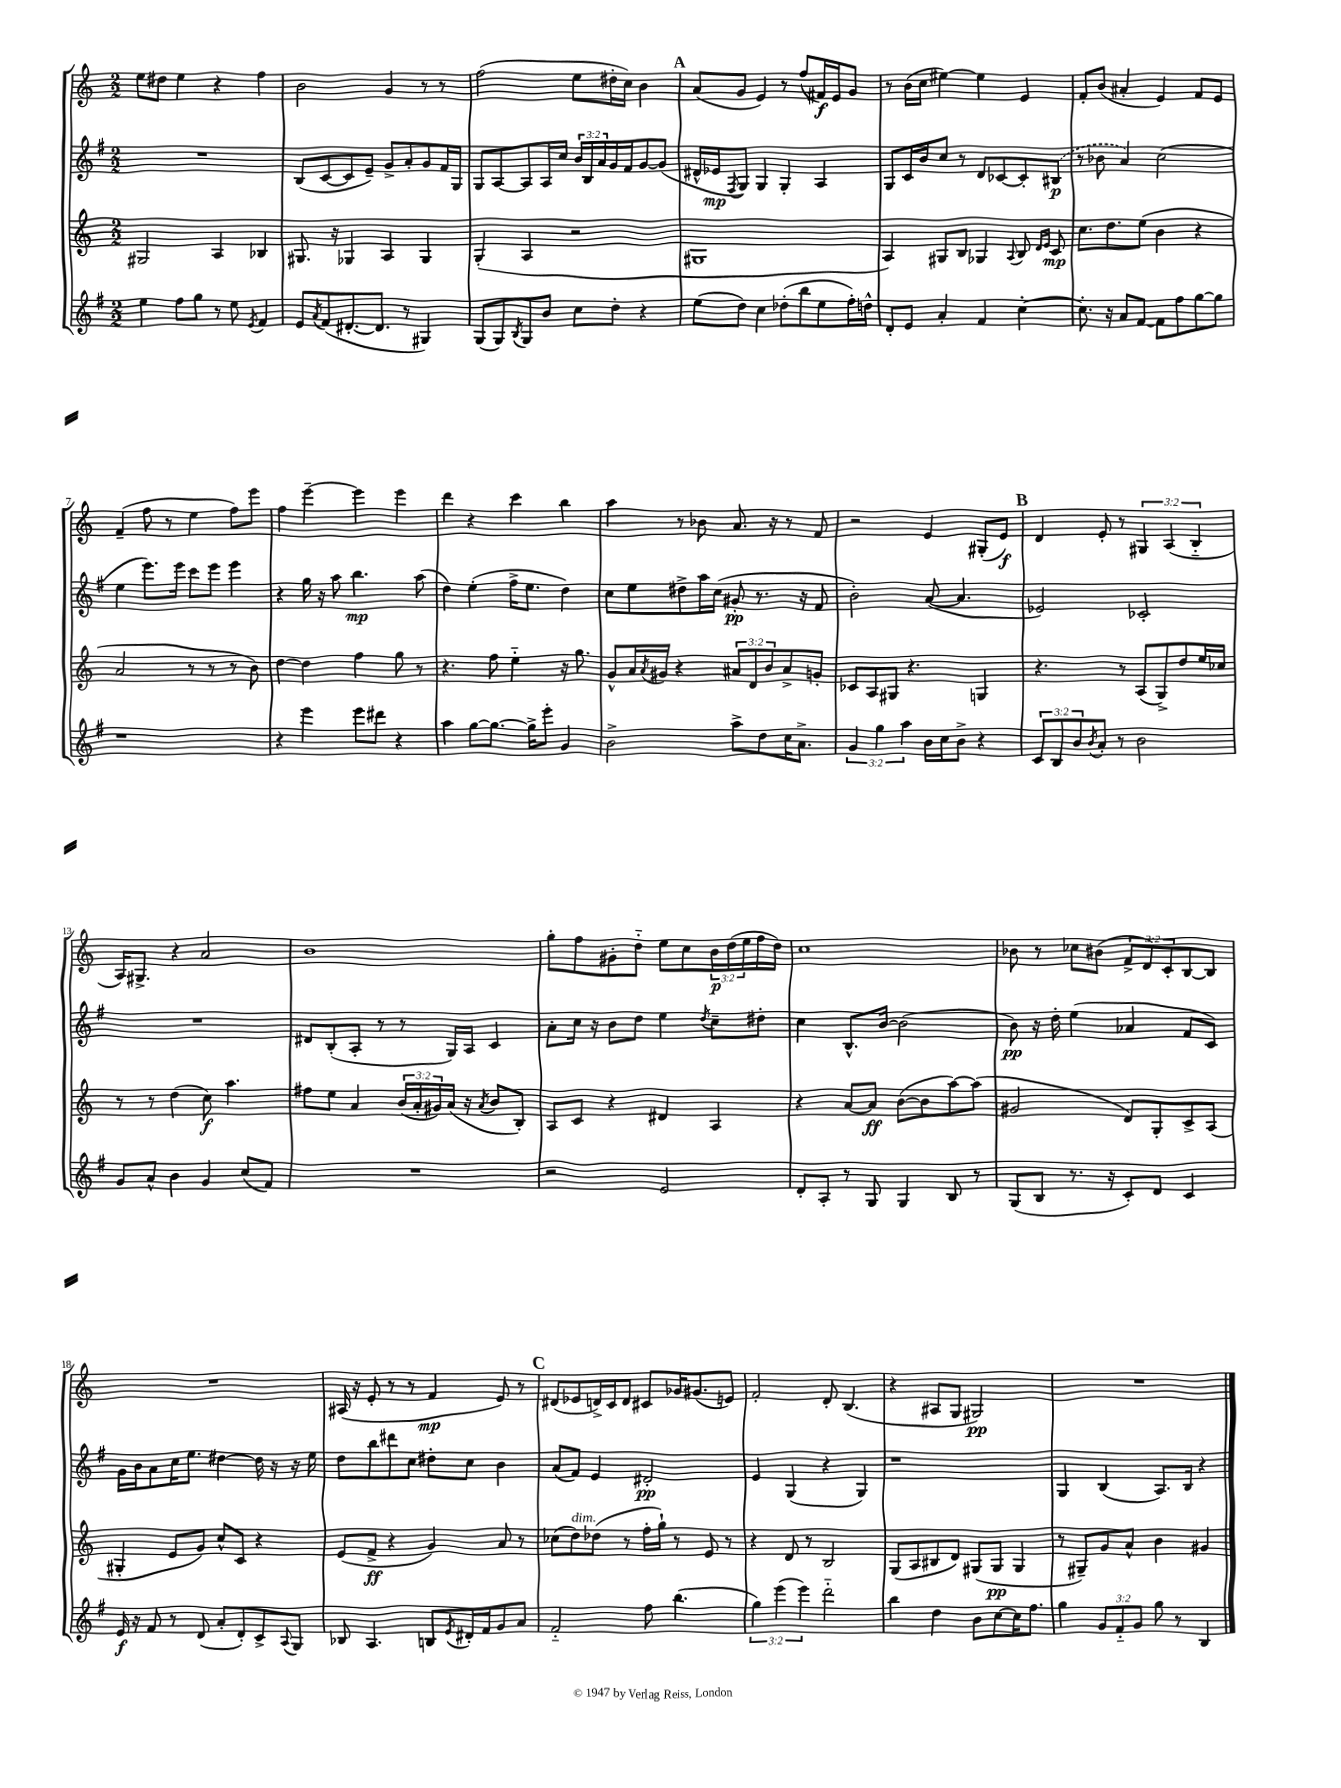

**kern	**dynam	**kern	**dynam	**kern	**dynam	**kern	**dynam
*part4	*part4	*part3	*part3	*part2	*part2	*part1	*part1
*staff4	*staff4	*staff3	*staff3	*staff2	*staff2	*staff1	*staff1
*clefG2	*	*clefG2	*	*clefG2	*	*clefG2	*
*k[f#]	*	*k[]	*	*k[f#]	*	*k[]	*
*M2/2	*	*M2/2	*	*M2/2	*	*M2/2	*
=1	=1	=1	=1	=1	=1	=1	=1
4ee\	.	2G#X/	.	1r	.	8ee\L	.
.	.	.	.	.	.	8dd#X\J	.
8ff#\L	.	.	.	.	.	4ee\	.
8gg\J	.	.	.	.	.	.	.
8r	.	4A/	.	.	.	4r	.
8ee\	.	.	.	.	.	.	.
8qe/	.	.	.	.	.	.	.
4f#/	.	4B-X/	.	.	.	4ff\	.
=2	=2	=2	=2	=2	=2	=2	=2
8e/L	.	8.G#X/	.	(8B/L	.	2b\	.
8qa/	.	.	.	.	.	.	.
(8f#/	.	.	.	[8c/	.	.	.
.	.	16r	.	.	.	.	.
[8.d#X'/	.	4G-X/	.	8c/]	.	.	.
.	.	.	.	8e~/J)	.	.	.
8.d#/J]	.	.	.	.	.	.	.
.	.	4A/	.	8g^/L	.	4g/	.
8r	.	.	.	8a'/	.	.	.
4G#X/)	.	4G-/	.	8g/	.	8r	.
.	.	.	.	16f#/L	.	8r	.
.	.	.	.	16G/JJ	.	.	.
=3	=3	=3	=3	=3	=3	=3	=3
(8G/L	.	(4G'/	.	8G/L	.	(2ff\	.
8G/)	.	.	.	[8A/	.	.	.
8qB/	.	.	.	.	.	.	.
8G/	.	4A/	.	8A/]	.	.	.
8b/J	.	.	.	16A/L	.	.	.
.	.	.	.	16cc/JJ	.	.	.
8cc\L	.	2r	.	24b/LL	.	8ee\L	.
.	.	.	.	24B/	.	.	.
.	.	.	.	24a/	.	.	.
8dd'\J	.	.	.	16g/	.	16dd#X'\L	.
.	.	.	.	16f#/J	.	16cc\JJ)	.
4r	.	.	.	[8g/	.	4b\	.
.	.	.	.	(8g/J]	.	.	.
!!LO:REH:place=s1:t=A
=4	=4	=4	=4	=4	=4	=4	=4
(8ee\L	.	1G#X	.	16d#X^^/LL	.	(8a/L	.
.	.	.	.	16e-X/J	mp	.	.
.	.	.	.	8qF#/	.	.	.
8dd\J)	.	.	.	8G/J)	.	8g/J	.
4cc\	.	.	.	4G/	.	4e/)	.
(8dd-X'\L	.	.	.	4G'/	.	8r	.
8bb\	.	.	.	.	.	(8ff/L	.
8ee\	.	.	.	4A/	.	16f#X/L)	f
.	.	.	.	.	.	16e/J	.
16ff#'\L)	.	.	.	.	.	8g/J	.
16ddn^^\JJ	.	.	.	.	.	.	.
=5	=5	=5	=5	=5	=5	=5	=5
8d'/L	.	4A/)	.	8G/L	.	8r	.
8e/J	.	.	.	16c/L	.	(16b\LL	.
.	.	.	.	16b/J	.	16cc\JJ	.
4a'/	.	8G#X/L	.	8cc/J	.	[4ee#X\)	.
.	.	8B/J	.	8r	.	.	.
4f#/	.	4G-X/	.	8d/L	.	4ee#\]	.
.	.	.	.	[8c-X/	.	.	.
.	.	8qqA/	.	.	.	.	.
[4cc'\	.	8B/	.	8c-'/]	.	4e/	.
.	.	16qqd/LL	.	.	.	.	.
.	.	16qqe/JJ	.	.	.	.	.
.	.	8c/	mp	(8B#X/J	p	.	.
=6	=6	=6	=6	=6	=6	=6	=6
8.cc'\]	.	8.cc\L	.	8r	.	8f'/L	.
.	.	.	.	8b-X\	.	(8b/J	.
16r	.	8.dd\	.	.	.	.	.
8a/L	.	.	.	4a/)	.	4a#X'/	.
[8f#/J	.	(8ee\J	.	.	.	.	.
8f#\L]	.	4b\	.	(2cc\	.	4e/)	.
8ff#\	.	.	.	.	.	.	.
[8gg\	.	4r	.	.	.	8f/L	.
8gg\J]	.	.	.	.	.	8e/J	.
!!LO:LB:g=z
=7	=7	=7	=7	=7	=7	=7	=7
1r	.	2a/	.	4ee\	.	(4f~/	.
.	.	.	.	8.eee\L)	.	8ff\	.
.	.	.	.	.	.	8r	.
.	.	.	.	16eee\Jk	.	.	.
.	.	8r	.	8ccc\L	.	4ee\	.
.	.	8r	.	8eee\J	.	.	.
.	.	8r	.	4eee\	.	8ff\L)	.
.	.	8b\)	.	.	.	8eee\J	.
=8	=8	=8	=8	=8	=8	=8	=8
4r	.	[4dd\	.	4r	.	4ff\	.
4eee\	.	4dd\]	.	16gg\	.	[4eee~\	.
.	.	.	.	16r	.	.	.
.	.	.	.	8aa\	.	.	.
8eee\L	.	4ff\	.	4.bb\	mp	4eee\]	.
8ddd#X\J	.	.	.	.	.	.	.
4r	.	8gg\	.	.	.	4eee\	.
.	.	8r	.	(8aa\	.	.	.
=9	=9	=9	=9	=9	=9	=9	=9
4aa\	.	4.r	.	4dd\)	.	4ddd\	.
[8gg\L	.	.	.	(4ee'\	.	4r	.
8.gg\J_	.	8ff\	.	.	.	.	.
.	.	4ee\	.	16ff#^\KL	.	4ccc\	.
16gg^\KL]	.	.	.	8.ee\J	.	.	.
8eee'\J	.	.	.	.	.	.	.
4g/	.	16r	.	4dd\)	.	4bb\	.
.	.	8.gg\	.	.	.	.	.
=10	=10	=10	=10	=10	=10	=10	=10
2b^\	.	8g^^/L	.	8cc\L	.	4aa\	.
.	.	16a/L	.	8ee\	.	.	.
.	.	8qa/	.	.	.	.	.
.	.	16g#X/JJ	.	.	.	.	.
.	.	4r	.	8dd#X^\	.	8r	.
.	.	.	.	16aa\L	.	8b-X\	.
.	.	.	.	(16cc\JJ	.	.	.
8aa^\L	.	12a#X/L	.	8g#X'/	pp	8.a/	.
.	.	12d/	.	.	.	.	.
8dd\	.	.	.	8.r	.	.	.
.	.	12b/	.	.	.	.	.
.	.	.	.	.	.	16r	.
16cc\K	.	8a#^/	.	.	.	8r	.
8.a^\J	.	.	.	16r	.	.	.
.	.	8gn'/J	.	8f#/	.	8f/	.
=11	=11	=11	=11	=11	=11	=11	=11
6g/	.	8c-X/L	.	2b'\)	.	2r	.
.	.	8A/	.	.	.	.	.
6gg\	.	.	.	.	.	.	.
.	.	8G#X/J	.	.	.	.	.
6aa\	.	.	.	.	.	.	.
.	.	4.r	.	.	.	.	.
16b\LL	.	.	.	([8a/	.	4e/	.
16cc\J	.	.	.	.	.	.	.
8b^\J	.	.	.	4.a/]	.	.	.
4r	.	4Gn/	.	.	.	(8G#X'/L	.
.	.	.	.	.	.	8e/J)	f
!!LO:REH:place=s1:t=B
=12	=12	=12	=12	=12	=12	=12	=12
12c/L	.	4.r	.	2e-X/)	.	4d/	.
12B/	.	.	.	.	.	.	.
12b/	.	.	.	.	.	.	.
8qb/	.	.	.	.	.	.	.
8a'/J	.	.	.	.	.	8e'/	.
8r	.	8r	.	.	.	8r	.
2b\	.	(8A/L	.	2c-X'/	.	6G#X/	.
.	.	8G^/)	.	.	.	.	.
.	.	.	.	.	.	(6A/	.
.	.	8dd/	.	.	.	.	.
.	.	.	.	.	.	6B/	.
.	.	16ee/L	.	.	.	.	.
.	.	16cc-X/JJ	.	.	.	.	.
!!LO:LB:g=z
=13	=13	=13	=13	=13	=13	=13	=13
8g/L	.	8r	.	1r	.	16A/KL)	.
.	.	.	.	.	.	8.G#X^/J	.
8a^^/J	.	8r	.	.	.	.	.
4b\	.	(4dd\	.	.	.	4r	.
4g/	.	8cc\)	f	.	.	2a/	.
.	.	4.aa\	.	.	.	.	.
(8cc/L	.	.	.	.	.	.	.
8f#/J)	.	.	.	.	.	.	.
=14	=14	=14	=14	=14	=14	=14	=14
1r	.	8ff#X\L	.	8d#X/L	.	1b	.
.	.	8ee\J	.	(8B'/	.	.	.
.	.	4a/	.	8A'/J	.	.	.
.	.	.	.	8r	.	.	.
.	.	(24b/LL	.	8r	.	.	.
.	.	24a'/	.	.	.	.	.
.	.	24g#X/)	.	.	.	.	.
.	.	(16a/JJ	.	16G/LL)	.	.	.
.	.	16r	.	16A/JJ	.	.	.
.	.	8qa/	.	.	.	.	.
.	.	8b/L	.	4c/	.	.	.
.	.	8B'/J)	.	.	.	.	.
=15	=15	=15	=15	=15	=15	=15	=15
2r	.	8A/L	.	8a'\L	.	8gg'\L	.
.	.	8c/J	.	16cc\Jk	.	8ff\	.
.	.	.	.	16r	.	.	.
.	.	4r	.	8b\L	.	8g#X'\	.
.	.	.	.	8dd\J	.	8dd\J	.
2e/	.	4d#X/	.	4ee\	.	8ee\L	.
.	.	.	.	.	.	8cc\	.
.	.	.	.	8qdd/	.	.	.
.	.	4A/	.	8cc~\L	.	24b\L	p
.	.	.	.	.	.	(24dd\	.
.	.	.	.	.	.	24ee\	.
.	.	.	.	8dd#X'\J	.	16ff\	.
.	.	.	.	.	.	16dd\JJ)	.
=16	=16	=16	=16	=16	=16	=16	=16
8d'/L	.	4r	.	4cc\	.	1cc	.
8A'/J	.	.	.	.	.	.	.
8r	.	[8a/L	.	8.B^^/L	.	.	.
8G/	.	8a/J]	ff	.	.	.	.
.	.	.	.	[16b/Jk	.	.	.
4G/	.	([8b\L	.	(2b\]	.	.	.
.	.	8b\]	.	.	.	.	.
8B/	.	[8aa\)	.	.	.	.	.
8r	.	(8aa\J]	.	.	.	.	.
=17	=17	=17	=17	=17	=17	=17	=17
(8G/L	.	2g#X/	.	8b\)	pp	8b-X\	.
8B/J	.	.	.	16r	.	8r	.
.	.	.	.	16dd'\	.	.	.
8.r	.	.	.	(4ee\	.	8cc-X\L	.
.	.	.	.	.	.	(8b#X\J	.
16r	.	.	.	.	.	.	.
8c'/L)	.	8d/L)	.	4a-X/	.	12f^/L	.
.	.	.	.	.	.	12d/)	.
8d/J	.	8G'/	.	.	.	.	.
.	.	.	.	.	.	12c'/	.
4c/	.	8c^/	.	8f#/L	.	[8B/	.
.	.	(8A/J	.	8c/J)	.	8B/J]	.
!!LO:LB:g=z
=18	=18	=18	=18	=18	=18	=18	=18
16e/	f	4G#X'/	.	16g\LL	.	1r	.
16r	.	.	.	16b\J	.	.	.
8f#/	.	.	.	8a\	.	.	.
8r	.	8e/L	.	16cc\K	.	.	.
.	.	.	.	8.ee\J	.	.	.
(8d/	.	8g/J)	.	.	.	.	.
8a'/L	.	8cc^^/L	.	[4dd#X\	.	.	.
8d'/)	.	8c/J	.	.	.	.	.
8c^/	.	4r	.	16dd#\]	.	.	.
.	.	.	.	16r	.	.	.
8qqA/	.	.	.	.	.	.	.
8G/J	.	.	.	16r	.	.	.
.	.	.	.	16ee\	.	.	.
=19	=19	=19	=19	=19	=19	=19	=19
8B-X/	.	(8e/L	.	8dd\L	.	(16A#X/	.
.	.	.	.	.	.	16r	.
4.A/	.	8f^/J	ff	8bb\	.	8e'/	.
.	.	4r	.	8ddd#X\	.	8r	.
.	.	.	.	8cc\J	.	8r	.
8Bn/L	.	4g/)	.	8dd#X'\L	.	4f/	mp
8qe/	.	.	.	.	.	.	.
16d#X'/L	.	.	.	8cc\J	.	.	.
16f#/J	.	.	.	.	.	.	.
8g/	.	8a/	.	4b\	.	8e/)	.
8a/J	.	8r	.	.	.	8r	.
!!LO:REH:place=s1:t=C
=20	=20	=20	=20	=20	=20	=20	=20
2f#/	.	(8cc-X\L	.	(8a/L	.	(8d#X/L	.
!	!	!LO:TX:a:i:t=dim.	!	!	!	!	!
.	.	8dd\)	.	8f#/J)	.	8e-X/	.
.	.	(8dd-X\J	.	4e/	.	16dn^/L)	.
.	.	.	.	.	.	16c/J	.
.	.	8r	.	.	.	8d/J	.
8ff#\	.	16ff'\LL	.	2d#X'/	pp	8c#X/L	.
.	.	16gg`\JJ)	.	.	.	.	.
(4.bb\	.	8r	.	.	.	16g-X/K	.
.	.	.	.	.	.	(8.g#X/	.
.	.	8e/	.	.	.	.	.
.	.	8r	.	.	.	8en/J)	.
=21	=21	=21	=21	=21	=21	=21	=21
6gg\)	.	4r	.	4e/	.	2f'/	.
(6eee\	.	.	.	.	.	.	.
.	.	8d/	.	(4G/	.	.	.
6eee\)	.	.	.	.	.	.	.
.	.	8r	.	.	.	.	.
2ddd\	.	2B/	.	4r	.	8d'/	.
.	.	.	.	.	.	(4.B/	.
.	.	.	.	4G/)	.	.	.
=22	=22	=22	=22	=22	=22	=22	=22
4bb\	.	(8G/L	.	1r	.	4r	.
.	.	8A/	.	.	.	.	.
4dd\	.	8B#X/	.	.	.	8A#X/L	.
.	.	8d/J)	.	.	.	8G/J	.
8b\L	.	(8G#X/L	.	.	.	2G#X/)	pp
[8cc\	.	8G#/J	pp	.	.	.	.
16cc\K]	.	4G#/	.	.	.	.	.
8.ff#\J	.	.	.	.	.	.	.
=23	=23	=23	=23	=23	=23	=23	=23
4gg\	.	8r	.	4G/	.	1r	.
.	.	8G#X~/L)	.	.	.	.	.
12g/L	.	8g/	.	(4B/	.	.	.
12f#/	.	.	.	.	.	.	.
.	.	8a^^/J	.	.	.	.	.
12g/J	.	.	.	.	.	.	.
8gg\	.	4b\	.	8.A/L)	.	.	.
8r	.	.	.	.	.	.	.
.	.	.	.	16B/Jk	.	.	.
4B/	.	4g#X/	.	4r	.	.	.
==	==	==	==	==	==	==	==
*-	*-	*-	*-	*-	*-	*-	*-
